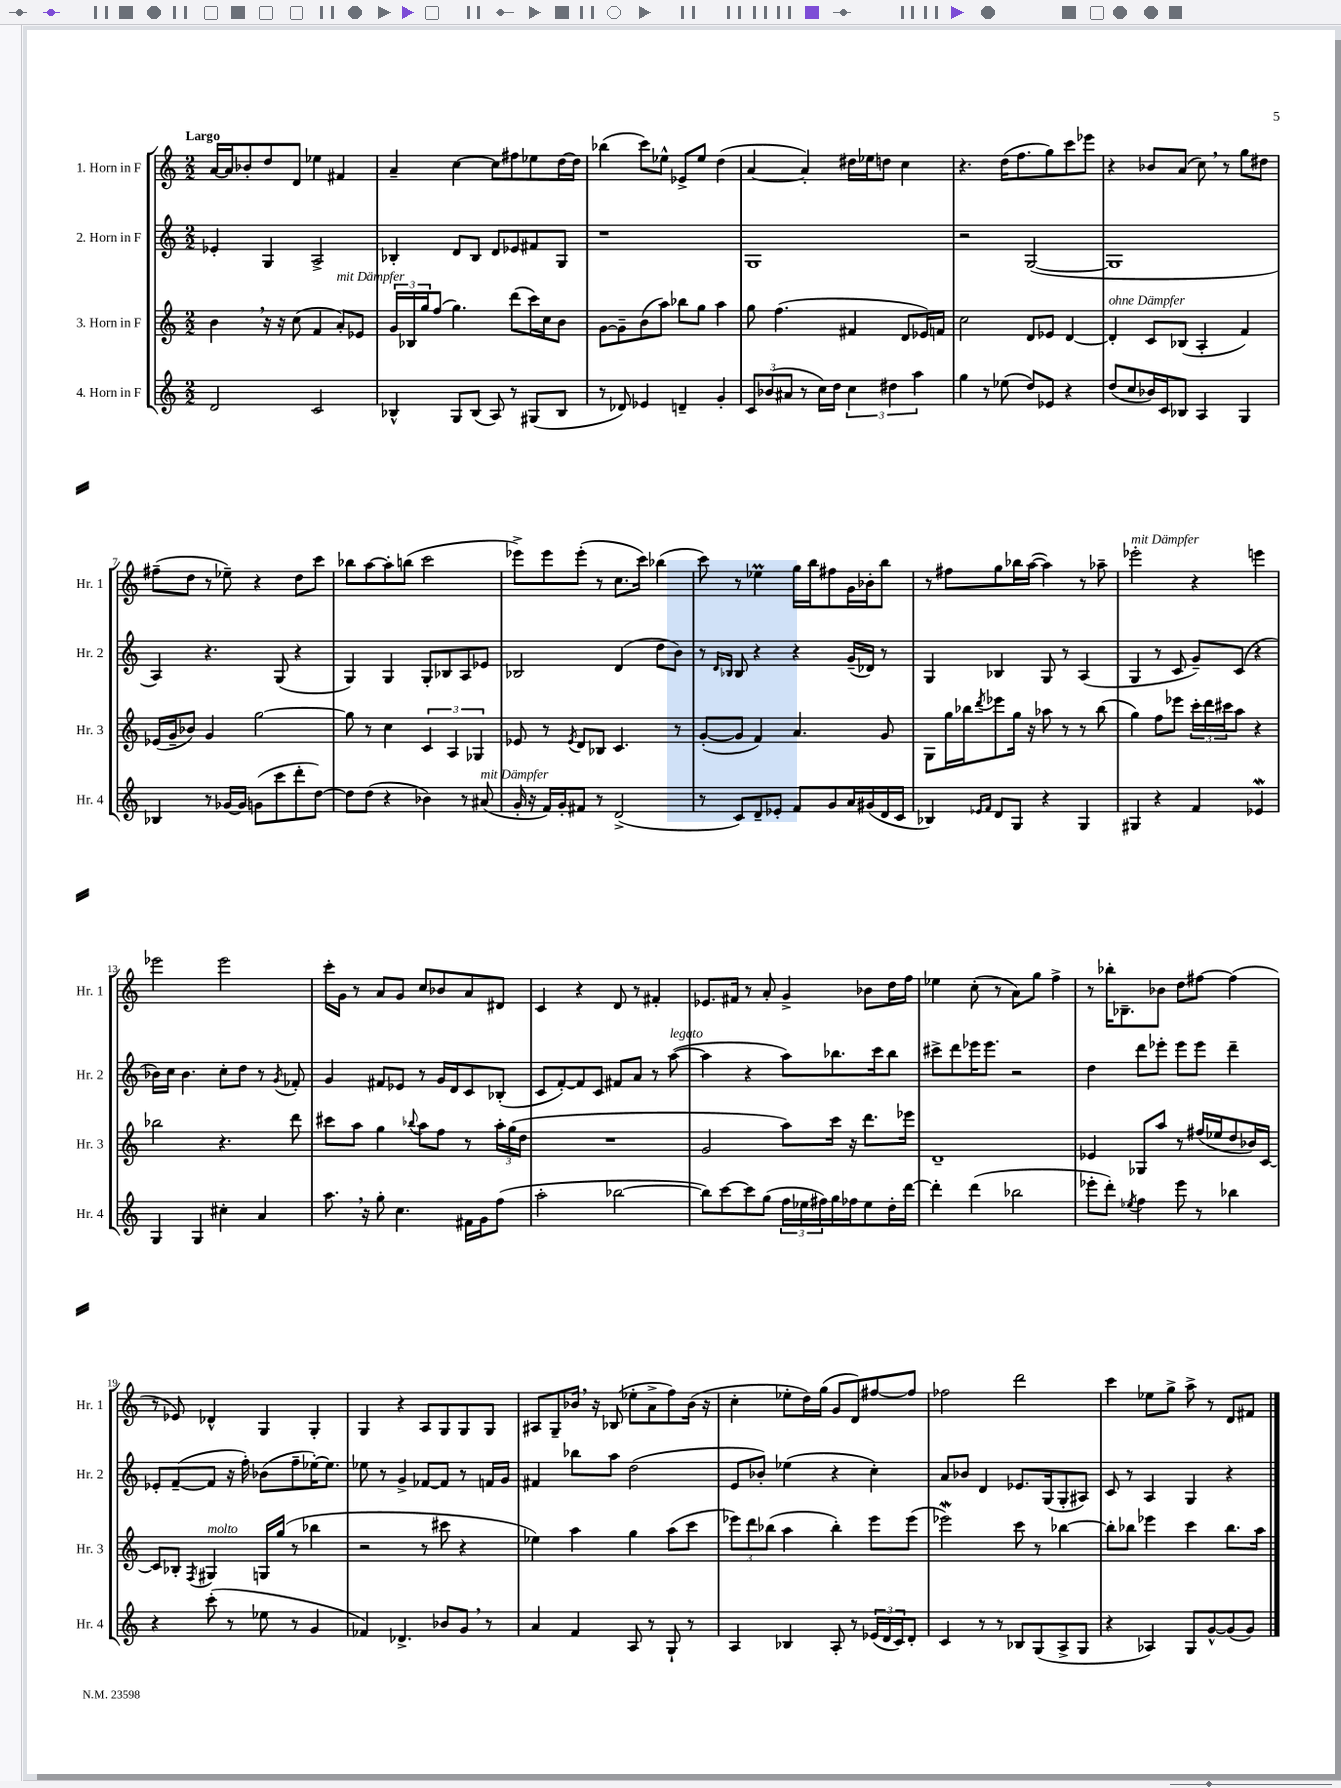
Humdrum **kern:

**kern	**kern	**kern	**kern
*part4	*part3	*part2	*part1
*staff4	*staff3	*staff2	*staff1
*I"4. Horn in F	*I"3. Horn in F	*I"2. Horn in F	*I"1. Horn in F
*I'Hr. 4	*I'Hr. 3	*I'Hr. 2	*I'Hr. 1
*clefG2	*clefG2	*clefG2	*clefG2
*k[]	*k[]	*k[]	*k[]
*M2/2	*M2/2	*M2/2	*M2/2
=1	=1	=1	=1
!	!	!	!LO:TX:a:B:t=Largo
2d/	4b,\	4e-X'/	[16a/LL
.	.	.	16a/J]
.	.	.	8b-X'/
.	16r	4G/	8dd/
.	16r	.	.
.	(8cc\	.	8d/J
2c/	4f/	2A^/	4ee-X\
!	!LO:TX:a:i:t=mit Dämpfer	!	!
.	8a'/L)	.	4f#X/
.	8e-X/J	.	.
=2	=2	=2	=2
4B-X^^/	24g/LL	4B-X'/	4a~/
.	24B-X/	.	.
.	24gg/J	.	.
.	(8ff/J	.	.
8G/L	4.gg\)	8d/L	[4cc\
(8B-/J	.	8B-/J	.
8A/)	.	8d/L	8cc\L]
8r	(8ddd\L	8e-X/	8ff#X\
(8G#X/L	16ccc\L)	8f#X/	8ee-X\
.	16cc\J	.	.
8B-/J	8b\J	8G/J	[16dd\L
.	.	.	16dd\JJ]
=3	=3	=3	=3
8r	[8g\L	1r	(4bb-X\
8d-X/)	8g~\]	.	.
4e-X/	(8b\	.	8ccc\L)
.	8aa\J)	.	8ee-X^^\J
4dn~/	8bb-X\L	.	8e-X^/L
.	8gg\J	.	8ee-/J
4g'/	4aa\	.	(4dd\
=4	=4	=4	=4
12c/L	8gg\	1G	[4a/
(12b-X/	.	.	.
.	(4.ff\	.	.
12a#X/J	.	.	.
8r	.	.	4a'/])
16cc\LL)	.	.	.
16dd\JJ	.	.	.
6cc\	4f#X/	.	16dd#X\LL
.	.	.	16ee-X\J
.	.	.	8ddn\J
6dd#X\	.	.	.
.	8d/L	.	4cc\
6aa\	.	.	.
.	16e-X/L)	.	.
.	16fn/JJ	.	.
=5	=5	=5	=5
4gg\	2cc\	2r	4.r
8r	.	.	.
(8ee-X\	.	.	(16dd\KL
.	.	.	8.ff\
8dd/L)	8d/L	([2G/	.
8e-X/J	8e-X/J	.	8gg\)
4r	[4d/	.	8ccc\
.	.	.	8eee-X\J
=6	=6	=6	=6
!	!LO:TX:a:i:t=ohne Dämpfer	!	!
(8dd/L	4d'/]	1G]	4r
8cc/	.	.	.
16b-X/L)	8c/L	.	8b-X/L
16c/J	.	.	.
8B-X/J	(8B-X/J	.	(8a/J
4A/	4A'/	.	8cc,\)
.	.	.	8r
4G/	4f/)	.	8gg\L
.	.	.	8dd#X\J
!!LO:LB:g=z
=7	=7	=7	=7
4B-X/	(16e-X/LL	4A/)	(8ff#X~\L
.	16g~/J	.	.
.	8b-X/J)	.	8dd\J
8r	4g/	4.r	8r
[16g-X/LL	.	.	8ee-X~\)
16g-/JJ]	.	.	.
(8gn\L	[2gg\	.	4r
8ccc\	.	(8G/	.
8ddd'\	.	4r	8dd\L
[8dd\J)	.	.	8ccc\J
=8	=8	=8	=8
8dd\L]	8gg\]	4G/)	8bb-X\L
(8dd\J	8r	.	[8aa\
4r	4cc\	4G/	8aa'\]
.	.	.	(8bbn\J
4b-X\)	6c/	8G'/L	2ccc\
.	.	8B-X/	.
.	6A/	.	.
8r	.	8A/	.
.	6G-X/	.	.
!LO:TX:a:i:t=mit Dämpfer	!	!	!
(8a#X/	.	8e-X/J	.
=9	=9	=9	=9
16g'/	8e-X/	2B-X/	8eee-X^\L)
16r	.	.	.
16f/LL)	8r	.	8eee-\
16g'/J	.	.	.
.	8qe-/	.	.
8f#X/J	8d/L	.	(8eee-'\J
8r	8B-X/J	.	8r
(2d^/	4.c/	(4d/	8.cc\L
.	.	.	16ccc\Jk)
.	.	8dd\L	(4bb-X\
.	8r	8b\J)	.
=10	=10	=10	=10
8r	([8g'/L	8r	8ccc\)
.	.	16qqd/LL	.
.	.	16qqB-X/JJ	.
8c/L)	8g/J]	8B-/	8r
8d~/	4f/)	4r	4ee-XM\
8e-X'/J	.	.	.
8f/L	4.a/	4r	16gg\LL
.	.	.	16bb\J
8g/	.	.	8ff#X\
16a/L	.	(16g~/LL	16g\L
(16g#X/	.	16d-X/JJ)	16b-X'\J
16d/	8g/	8r	8bb\J
16c/JJ	.	.	.
=11	=11	=11	=11
4B-X/)	8G\L	4G/	8r
.	16gg\L	.	8ff#X\L
.	16bb-X\J	.	.
16qqe-X/LL	.	.	.
16qqf/JJ	8qddd/	.	.
8d/L	8eee-X\	4B-X/	8gg\
8G/J	16gg\Jk	.	16bb-X\L
.	16r	.	([16aa\JJ
4r	8aa-X\	8G/	4aa\])
.	8r	8r	.
4G/	8r	(4A/	8r
.	(8bb-\	.	8aa-X~\
=12	=12	=12	=12
!	!	!	!LO:TX:a:i:t=mit Dämpfer
4G#X/	4gg\)	4G/	2eee-X'\
4r	8ff\L	8r	.
.	8eee-X\J	8c/	.
4f/	24ccc'\LL	8g~/L)	4r
.	24ddd\	.	.
.	24ccc#X\J	.	.
.	8aa\J	(8c/J	.
4e-Xw/	4r	4r	4eeen\
!!LO:LB:g=z
=13	=13	=13	=13
4G/	2bb-X\	16b-X\LL)	2eee-X\
.	.	16cc\JJ	.
.	.	4.b-\	.
4G/	.	.	.
4cc#X'\	4.r	8cc'\L	2eee-\
.	.	8dd\J	.
4a/	.	8r	.
.	.	8qg/	.
.	8ddd\	8f-X'/	.
=14	=14	=14	=14
8.aa,\	8ccc#X\L	4g/	16ccc'\LL
.	.	.	16g\JJ
.	8aa\J	.	8r
16r	.	.	.
8gg'\	4gg\	8f#X/L	8a/L
4.cc\	.	8e-X/J	8g/J
.	8qqbb-X/	.	.
.	8aa\L	8r	8cc/L
.	8ff\J	16g/LL	8b-X/
.	.	16d/J	.
16f#X\LL	8r	8c/	8a/
16g\J	.	.	.
(8ff\J	24aa'\LL	(8B-X'/J	8d#X/J
.	(24gg\	.	.
.	24dd\JJ	.	.
=15	=15	=15	=15
2aa'\	1r	8c/L	4c/
.	.	[8f'/)	.
.	.	8f/]	4r
.	.	8c/J	.
[2bb-X\	.	8f#X/L	8d/
.	.	8a/J	8r
.	.	8r	4f#X'/
!	!	!LO:TX:a:i:t=legato	!
.	.	([8aa\	.
=16	=16	=16	=16
8bb-\L])	2g/	4aa\]	8.e-X/L
[8ccc\	.	.	.
.	.	.	16f#X/Jk
8ccc\]	.	4r	8r
(8gg\J	.	.	8a'/
24ff\LL	8aa\L)	8aa\L)	4g^/
24ee-X\	.	.	.
24ff#X\)	.	.	.
16gg\	16ccc\Jk	8.bb-X\	.
16ff-X\J	16r	.	.
8ee-\	8.ddd\L	.	8b-X\L
.	.	16ccc\k	.
16dd'\L	.	8bb-\J	16dd\L
[16ddd\JJ	16eee-X\Jk	.	16ff\JJ
=17	=17	=17	=17
4ddd'\]	1d~	8ccc#X^\L	4ee-X\
.	.	8ddd\	.
(4ddd\	.	16eee-X\K	(8cc'\
.	.	8.eee-\J	.
.	.	.	8r
2bb-X\	.	2r	8a\L)
.	.	.	8gg\J
.	.	.	4ff^\
=18	=18	=18	=18
8eee-X'\L	4e-X/	4dd\	8r
8ddd'\J)	.	.	16bb-X'\KL
.	.	.	8.B-X~\
8qee-X/	.	.	.
4ff\	8G-X/L	8ddd\L	.
.	8aa/J	8eee-X'\J	8b-X\J
8eee-\	8r	8eee-\L	8dd\L
8r	(16ff#X/LL	8eee-\J	[8ff#X\J
.	16ee-X/J	.	.
4bb-X\	8dd/	4ddd~\	(4ff#\]
.	16b-X/L)	.	.
.	[16c/JJ	.	.
!!LO:LB:g=z
=19	=19	=19	=19
4r	8c/L]	8e-X'/L	8r
.	8B-X'/J	([8f~/	8e-X/)
.	8qF/	.	.
!	!LO:TX:a:i:t=molto	!	!
(8ccc'\	4G#X/	8f/J]	4d-X^^/
8r	.	16r	.
.	.	16ff'\)	.
8ee-X\	16Gn/LL	(8b-X\L	4G/
.	(16gg/JJ	.	.
8r	8r	8ff~\	.
4g/	4bb-X\	[16ee-X'\K)	4G'/
.	.	8.ee-\J]	.
=20	=20	=20	=20
4f-X/)	2r	8ee-X\	4G/
.	.	8r	.
4.d-X^/	.	4g^/	4r
.	8r	[8f-X/L	8A/L
8b-X/L	8ccc#X\	8f-/J]	8G/
8g,/J	4r	8r	8G/
8r	.	16fn/LL	8G/J
.	.	16g/JJ	.
=21	=21	=21	=21
4a/	4ee-X\)	4f#X/	8A#X/L
.	.	.	8G~/
4f/	4aa\	8bb-X\L	16b-X,/Jk
.	.	.	16r
.	.	8aa\J	(8B-X/
8A/	4gg\	(2dd\	8ee-X'\L
8r	.	.	8a^\
8G`/	(8aa\L	.	8ff\)
8r	8ccc\J	.	(16b-\Jk
.	.	.	16r
=22	=22	=22	=22
4A/	12eee-X\L)	8e/L	4cc'\
.	12ddd\	.	.
.	.	8b-X'/J)	.
.	(12bb-X\J	.	.
4B-X/	4aa\	(4ee-X\	8ee-X'\L
.	.	.	16dd\L)
.	.	.	(16gg\JJ
8A'/	4bb-'\)	4r	8g/L
8r	.	.	8d/)
(24e-X/LL	8eee-\L	4cc'\)	[8ff#X/
24d/	.	.	.
24c/J)	.	.	.
8d'/J	(8eee-\J	.	8ff#/J]
=23	=23	=23	=23
4c/	2eee-Xw\)	8a/L	2ff-X\
.	.	8b-X/J	.
8r	.	4d/	.
8r	.	.	.
8B-X/L	8ccc\	8.e-X/L	2ddd\
(8G/	8r	.	.
.	.	(16G/k	.
8A^/	[4bb-X\	8G'/	.
8G/J	.	8A#X/J)	.
=24	=24	=24	=24
4r	8bb-'\L]	8c/	4ccc\
.	8bb-X\J	8r	.
4A-X/)	4eee-X\	4A/	8ee-X\L
.	.	.	8gg^\J
8G/L	4ccc\	4G/	8aa^\
[8g^^/	.	.	8r
(8g/]	8.bb-\L	4r	8d/L
8g/J)	.	.	8f#X/J
.	16aa\Jk	.	.
==	==	==	==
*-	*-	*-	*-
